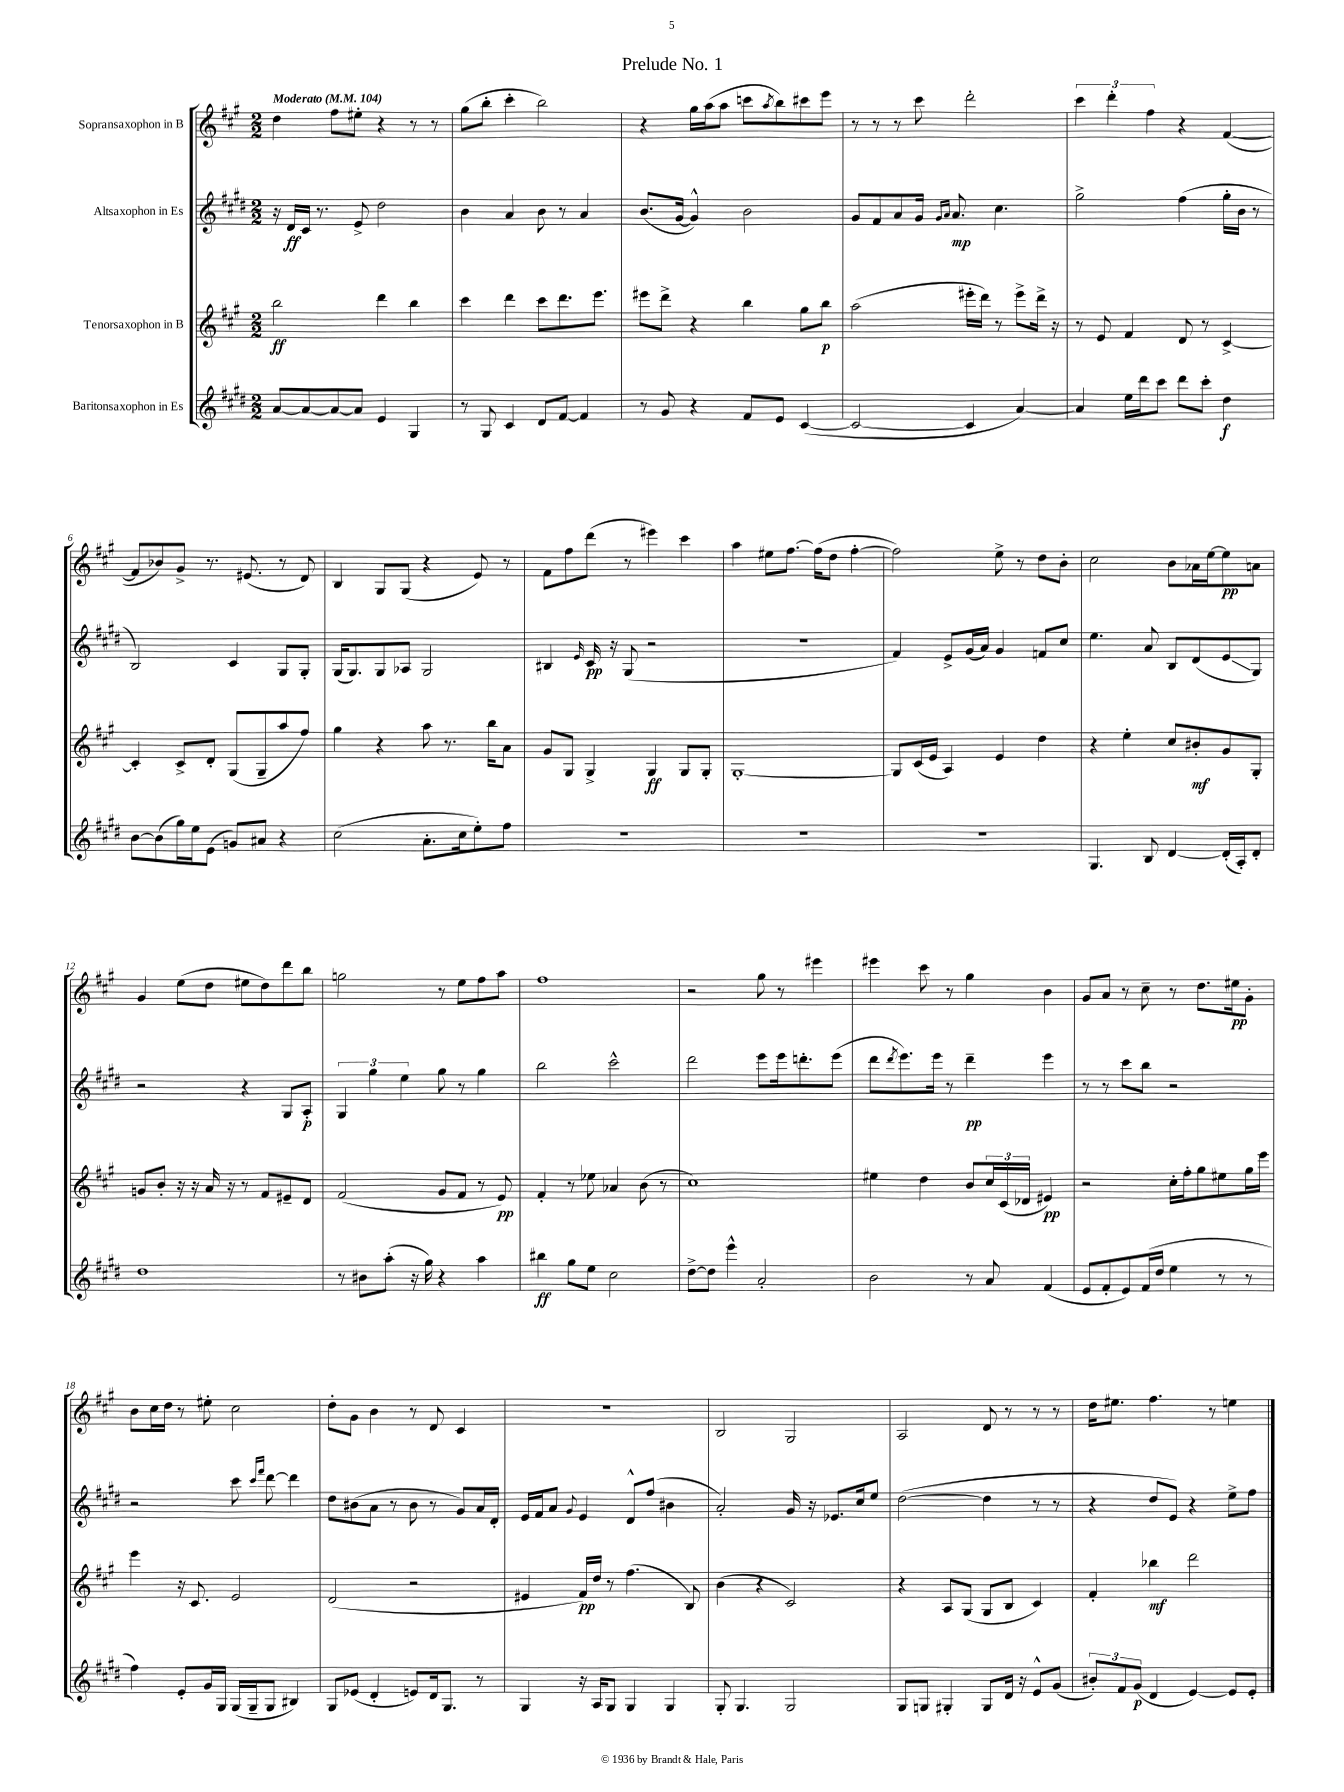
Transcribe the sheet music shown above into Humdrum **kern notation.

**kern	**kern	**kern	**kern
*staff4	*staff3	*staff2	*staff1
*clefG2	*clefG2	*clefG2	*clefG2
*k[f#c#g#d#]	*k[f#c#g#]	*k[f#c#g#d#]	*k[f#c#g#]
*M2/2	*M2/2	*M2/2	*M2/2
*MM104	*MM104	*MM104	*MM104
[8a	2bb	16r	4dd
.	.	16d#	.
8a_	.	16c#	.
.	.	8.r	.
8a_	.	.	8ff#
8a]	.	8e^	8ee#'
4e	4ddd	2dd#	4r
4G#	4bb	.	8r
.	.	.	8r
=	=	=	=
8r	4ccc#	4b	(8gg#
8G#	.	.	8bb'
4c#	4ddd	4a	4ccc#'
8d#	8ccc#	8b	2bb)
[8f#	8.ddd	8r	.
4f#]	.	4a	.
.	8.eee	.	.
=	=	=	=
8r	8eee#	(8.b	4r
8g#	8ddd^	.	.
.	.	[16g#	.
4r	4r	4g#^^])	16gg#
.	.	.	(16aa
.	.	.	8aa
8f#	4bb	2b	8ccc
.	.	.	8qaa
8e	.	.	8bb)
([4c#	8gg#	.	8ccc#
.	8bb	.	8eee
=	=	=	=
2c#_	(2aa	8g#	8r
.	.	8f#	8r
.	.	8a	8r
.	.	16g#	8ccc#
.	.	16qqg#	.
.	.	16qqa	.
.	.	8.a	.
4c#]	16eee#'	.	2ddd'
.	16ddd)	.	.
.	8r	4.cc#	.
[4a)	8eee#^	.	.
.	16ddd^	.	.
.	16r	.	.
=	=	=	=
4a]	8r	2gg#^	6ccc#
.	8e	.	.
.	.	.	6ddd'
16ee	4f#	.	.
16ddd#	.	.	.
.	.	.	6ff#
8ccc#	.	.	.
8ddd#	8d	(4ff#	4r
8ccc#'	8r	.	.
4dd#	[4c#^	16gg#'	([4f#
.	.	16b	.
.	.	8r	.
=	=	=	=
[8b	4c#']	2B)	8f#]
(8b]	.	.	8b-)
16gg#)	8c#^	.	8g#^
16ee	.	.	.
(8e	8d'	.	8.r
8g)	(8G#	4c#	.
.	.	.	(8.e#
8a#	8G#~	.	.
4r	8aa	8G#	8r
.	8ff#)	8G#'	8d)
=	=	=	=
(2cc#	4gg#	(16G#	4B
.	.	8.G#)	.
.	4r	8G#	8G#
.	.	8A-	(8G#
8.a'	8aa	2G#	4r
.	8.r	.	.
16cc#	.	.	.
8ee')	.	.	8e)
.	16bb	.	.
8ff#	8a	.	8r
=	=	=	=
1r	8g#	4B#	8f#
.	8G#	.	8ff#
.	.	16qqe	.
.	4G#^	16c#	(8ddd
.	.	16r	.
.	.	(8G#	8r
.	4G#	2r	4eee#)
.	8G#	.	4ccc#
.	8G#'	.	.
=	=	=	=
1r	[1G#'	1r	4aa
.	.	.	8ee#
.	.	.	[8.ff#
.	.	.	(16ff#]
.	.	.	8dd
.	.	.	[4ff#'
=	=	=	=
1r	8G#]	4f#)	2ff#])
.	(16c#	.	.
.	16e	.	.
.	4A)	8e^	.
.	.	(16g#	.
.	.	16a)	.
.	4e	4g#	8ee^
.	.	.	8r
.	4dd	8f	8dd
.	.	8cc#	8b'
=	=	=	=
4.G#	4r	4.ee	2cc#
.	4ee'	.	.
8B	.	8a	.
[4d#	8cc#	8B	8b
.	8b#'	(8d#	16a-
.	.	.	[16ee
(16d#']	8g#	8e	8ee]
16A')	.	.	.
8d#'	8G#'	8G#)	8a
=	=	=	=
1dd#	8g	2r	4g#
.	8b'	.	.
.	16r	.	(8ee
.	16r	.	.
.	16a	.	8dd
.	16r	.	.
.	8r	4r	8ee#
.	8f#	.	8dd)
.	8e#~	8G#	8ddd
.	8d	8A'	8bb
=	=	=	=
8r	(2f#	6G#	2gg
8b#	.	.	.
.	.	6gg#	.
(8aa'	.	.	.
.	.	6ee	.
16r	.	.	.
16gg#)	.	.	.
4r	8g#	8gg#	8r
.	8f#	8r	8ee
4aa	8r	4gg#	8ff#
.	8e)	.	8aa
=	=	=	=
4bb#	4f#'	2bb	1ff#
8gg#	8r	.	.
8ee	8ee-	.	.
2cc#	4a-	2ccc#^^	.
.	(8b	.	.
.	8r	.	.
=	=	=	=
[8dd#^	1cc#)	2ddd#	2r
8dd#]	.	.	.
4eee^^	.	.	.
2a'	.	8eee	8gg#
.	.	16eee	8r
.	.	8.ddd'	.
.	.	.	4eee#
.	.	(8eee	.
=	=	=	=
2b	4ee#	8ddd#	4eee#
.	.	8qddd#	.
.	.	8.eee)	.
.	4dd	.	8ccc#
.	.	16eee	.
.	.	8r	8r
8r	8b	4ddd#~	4gg#
8a	24cc#	.	.
.	(24c#	.	.
.	24d-	.	.
(4f#	4e#)	4eee	4b
=	=	=	=
8e	2r	8r	8g#
8f#'	.	8r	8a
8e)	.	8ccc#	8r
(16f#	.	8bb	8cc#~
16dd#	.	.	.
4ee	16cc#'	2r	8r
.	16ff#'	.	.
.	8gg#	.	8.dd
8r	8ee#	.	.
.	.	.	16ee#
8r	16gg#	.	8g#'
.	16eee	.	.
=	=	=	=
4ff#)	4eee	2r	8b
.	.	.	16cc#
.	.	.	16dd
8e'	16r	.	8r
.	8.c#	.	.
16g#	.	.	8ee#'
16G#	.	.	.
(16G#	2e	8ccc#	2cc#
16G#~	.	.	.
.	.	16qqccc#	.
.	.	16qqfff#	.
8G#	.	[8ddd#	.
4B#)	.	4ddd#]	.
=	=	=	=
8G#	(2d	8dd#	8dd'
(8e-	.	(8b#	8g#
4d#'	.	8a	4b
.	.	8r	.
8e)	2r	8b#	8r
16d#	.	8r	8d
8.G#	.	.	.
.	.	8g#)	4c#
8r	.	16a	.
.	.	16d#'	.
=	=	=	=
4G#	4e#	16e	1r
.	.	16f#	.
.	.	8a	.
.	.	8qqg#	.
16r	16f#)	4e	.
16A	16dd	.	.
8G#	8r	.	.
4G#	(4.ff#	8d#^^	.
.	.	(8ff#	.
4G#	.	4b#	.
.	8B)	.	.
=	=	=	=
8G#'	(4b	2a')	2B
4.G#	.	.	.
.	4r	.	.
2G#	2c#)	16g#	2G#
.	.	16r	.
.	.	8.e-	.
.	.	16cc#	.
.	.	8ee	.
=	=	=	=
8G#	4r	([2dd#	2A
8G	.	.	.
4G#'	8A	.	.
.	(8G#	.	.
8G#	8G#	4dd#]	8d
16d#	8B	.	8r
16r	.	.	.
8e^^	4c#)	8r	8r
(8g#	.	8r	8r
=	=	=	=
12b#')	4f#'	4r	16dd
.	.	.	8.ee#
12f#	.	.	.
(12g#	.	.	.
4d#	4bb-	8dd#	4.ff#
.	.	8e)	.
[4e)	2ddd	4r	.
.	.	.	8r
8e]	.	8ee^	4ee
8e'	.	8ff#	.
==	==	==	==
*-	*-	*-	*-
